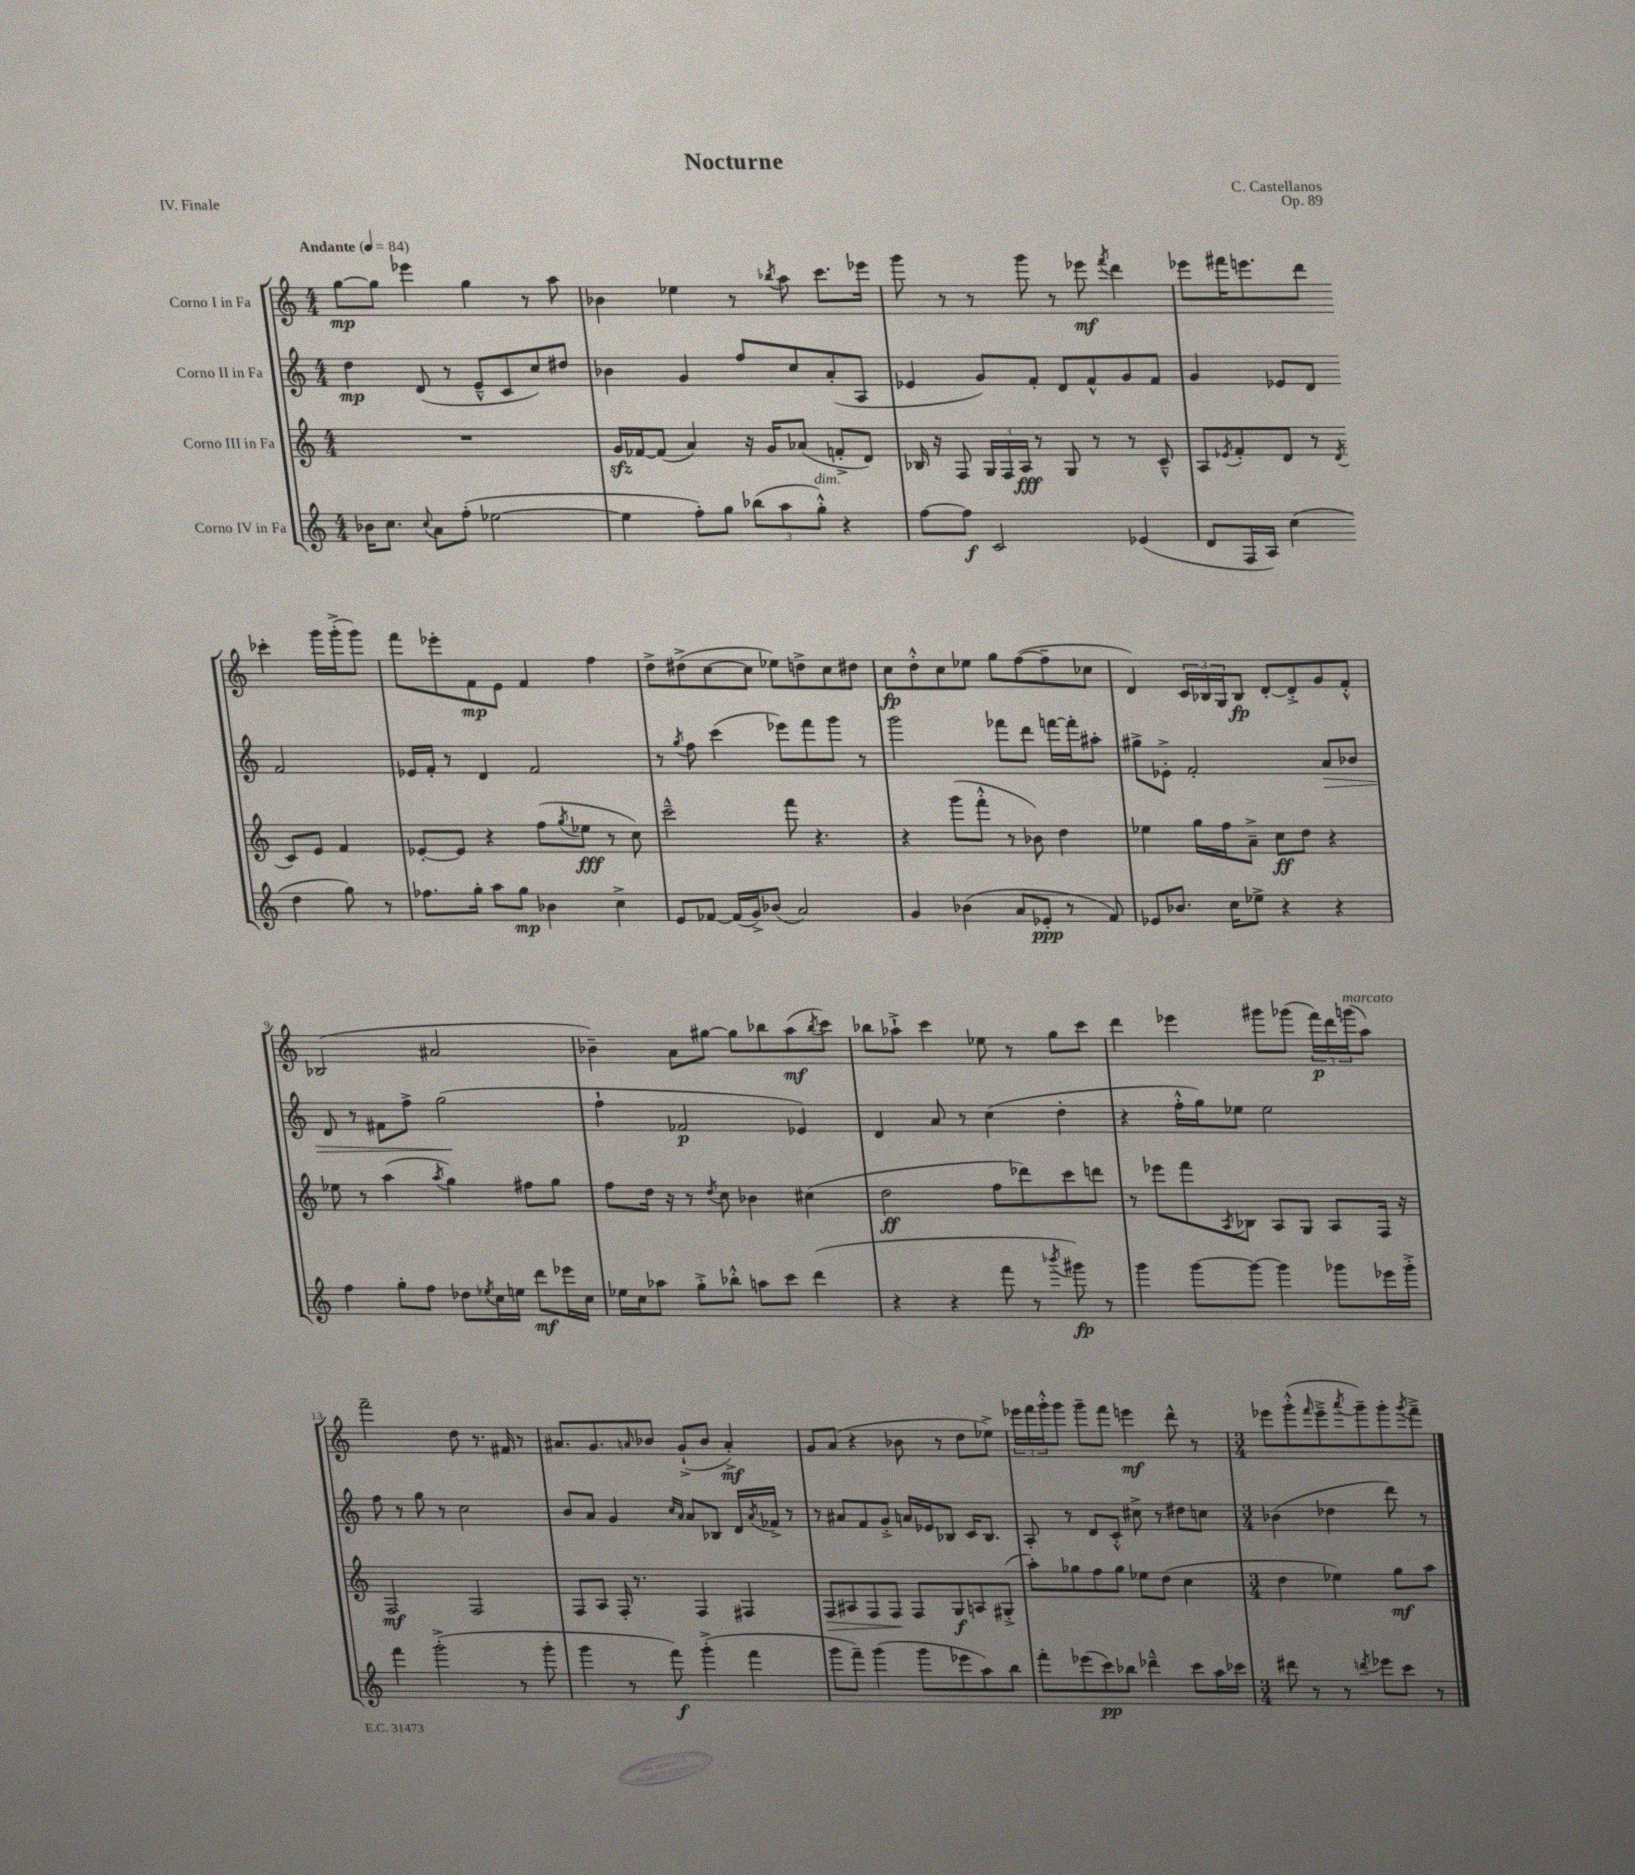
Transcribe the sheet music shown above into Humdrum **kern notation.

**kern	**kern	**kern	**kern
*staff4	*staff3	*staff2	*staff1
*clefG2	*clefG2	*clefG2	*clefG2
*k[]	*k[]	*k[]	*k[]
*M4/4	*M4/4	*M4/4	*M4/4
*MM84	*MM84	*MM84	*MM84
16b-	1r	4dd	[8gg
8.cc	.	.	.
.	.	.	8gg]
8qqcc	.	.	.
8a	.	(8d	4eee-
(8ff'	.	8r	.
[2ee-	.	8e~^^	4gg
.	.	8c	.
.	.	8cc)	8r
.	.	8dd#	8aa
=	=	=	=
4ee-]	16g	4b-	4b-
.	[16f-	.	.
.	(8f-]	.	.
8ff')	4a)	4g	4ee-
8gg	.	.	.
(12bb-	16r	8ff	8r
.	16g	.	.
12aa	.	.	.
.	.	.	8qbb-
.	(8a-	8cc	8aa
12gg'^^)	.	.	.
4r	8f'^	(8a'	8.ccc
.	8d)	8A	.
.	.	.	16eee-
=	=	=	=
[8ff	16B-	4e-	8ggg
.	16r	.	.
8ff]	8F	.	8r
2c	24G	8g)	8r
.	24F	.	.
.	24A	.	.
.	8r	8f'	8ggg
.	8G	8d	8r
.	8r	8f^^	8eee-
.	.	.	8qfff
(4e-	8r	8g	4ddd
.	8c~^^	8f	.
=	=	=	=
8d	8A	4g	8eee-
.	8qe-	.	.
16F	8f'	.	16fff#
16A)	.	.	8.eee
(4cc	8d	8e-	.
.	8r	8d	8ddd
.	8qd	.	.
4dd	8c	2f	4ccc-'
.	8e-	.	.
8gg)	4f	.	16ggg
.	.	.	(16ggg'^
8r	.	.	8ggg)
=	=	=	=
8.ff-	[8e-'	16e-	8fff
.	.	16f'	.
.	8e-]	8r	8eee-'
16gg'	.	.	.
8aa	4r	4d	8f
8gg	.	.	8e
4b-	(8ff	2f	4f
.	8qgg	.	.
.	8ee-	.	.
4cc^	8r	.	4ff
.	8cc)	.	.
=	=	=	=
8e	2ccc~^^	8r	8dd^
.	.	8qgg	.
[8f-	.	8ff	(8dd#^
(16f-]	.	(4ccc	[8cc
16g^)	.	.	.
(8b-	.	.	8cc]
2a)	8fff	8eee-)	8ee-)
.	4.r	8fff	8dd^
.	.	8ggg	8cc
.	.	8r	8dd#
=	=	=	=
4g	4r	2ggg	8cc
.	.	.	8dd'^^
(4b-	(8ggg	.	8cc
.	8fff'^^	.	8ee-
8a	8r	8fff-	8gg
8e-'	8b-)	8ddd	([8ff
8r	4dd	[16fff	8ff~]
.	.	16fff']	.
8f)	.	8aa#'	8cc-
=	=	=	=
8e-	4ee-	8gg#^	4d)
8.b-	.	8e-'^	.
.	16gg	2f'	24c
.	.	.	24B-
16cc	16ff	.	.
.	.	.	24G
8ee-^	8a~^	.	8B-
4r	8cc	.	[8d'
.	8dd	.	8d'^]
4r	4r	8a	8g
.	.	8b-	8f'^^
=	=	=	=
4ff	8ee-	8d	(2B-
.	8r	8r	.
8gg'	(4aa	8f#	.
8ff	.	8ff^	.
.	8qaa	.	.
8dd-	4gg)	(2gg	2a#
8qee-	.	.	.
16cc	.	.	.
16ee	.	.	.
8ddd	8ff#	.	.
16eee-	8gg	.	.
16cc	.	.	.
=	=	=	=
16ee-	8ff	4ff`	4b-~)
16cc	.	.	.
8aa-	16dd	.	.
.	16r	.	.
8gg'^	8r	2f-	8a
.	8qdd	.	.
8bb-'^^	8cc	.	[8gg#
8aa	4b-	.	8gg#]
8ccc	.	.	8bb-
(4ddd	(4cc#	4e-)	(8aa
.	.	.	8qbb-
.	.	.	8ccc)
=	=	=	=
4r	2dd	4d	8bb-
.	.	.	8aa-`^
4r	.	8a	4ccc
.	.	8r	.
8fff	8ff	(4cc	8ee-
8r	8ddd-)	.	8r
8qbbb-	.	.	.
8ggg#)	8ccc	4dd'	8gg
8r	8ddd	.	8ccc
=	=	=	=
4ggg	8r	4r	4ddd
.	8eee-	.	.
[8ggg	8fff	16ff'^^	4eee-
.	.	16gg)	.
.	8qA	.	.
8ggg_	8B-	8ee-	.
4ggg]	8A	2ee-	8ggg#
.	8G	.	(8ggg-
8ggg-	8A	.	24fff)
.	.	.	24ddd
.	.	.	(24ggg
16eee-	16F	.	8aa)
16ggg-'^	16r	.	.
=	=	=	=
4fff	2F	8ff	2fff~
.	.	8r	.
(2ggg'^	.	8gg	.
.	.	8r	.
.	2F	2cc	8dd
.	.	.	8.r
8r	.	.	.
.	.	.	16f#
8ggg'	.	.	8r
=	=	=	=
4ggg	8F	8b	8.a#
.	8A	8a	.
.	.	.	8.g
8r	16F'	4g	.
.	8.r	.	.
.	.	.	16qqa
8fff)	.	.	8b-
.	.	16qqcc	.
.	.	16qqa	.
(4ggg'^	4F	8a	(8g`^
.	.	8B-	8b-
4fff	4F#	16d	4a'^)
.	.	8qa	.
.	.	16f-^	.
.	.	8r	.
=	=	=	=
8ggg	8F	8r	8g
8fff~)	8A#	8a#	(8a
(4ggg	8F	8f	4r
.	8F	8g'^	.
8ggg	8F	16a	8b-
.	.	16e-	.
8eee-	8G	8B-	8r
8aa)	8A	16c	8dd
.	.	8.B-	.
8bb	(8G#'^	.	8ee-^)
=	=	=	=
8fff'	8aa')	8A'	24eee-
.	.	.	24fff
.	.	.	24ggg'^^
(8eee-	8gg-	8r	8ggg
8ccc)	8ff	8d	8ggg~
8bb-	8gg-	8c'^^	8fff
4ddd-~^^	8ee-	8cc#^	4eee
.	(8dd	8r	.
8ccc	4cc	8dd#	8ddd^^
16aa	.	8cc	8r
16ccc-	.	.	.
=	=	=	=
*M3/4	*M3/4	*M3/4	*M3/4
8ddd#	4dd	(4b-	8eee-
8r	.	.	(8ggg'^^
.	.	.	16qqfff
8r	4ee-)	4dd-	8eee-~^
8qddd	.	.	8qaaa
8eee-	.	.	8ggg~)
8ccc	8gg	8ddd)	8ggg'
.	.	.	8qggg
8r	8aa	8r	8fff~^
==	==	==	==
*-	*-	*-	*-
